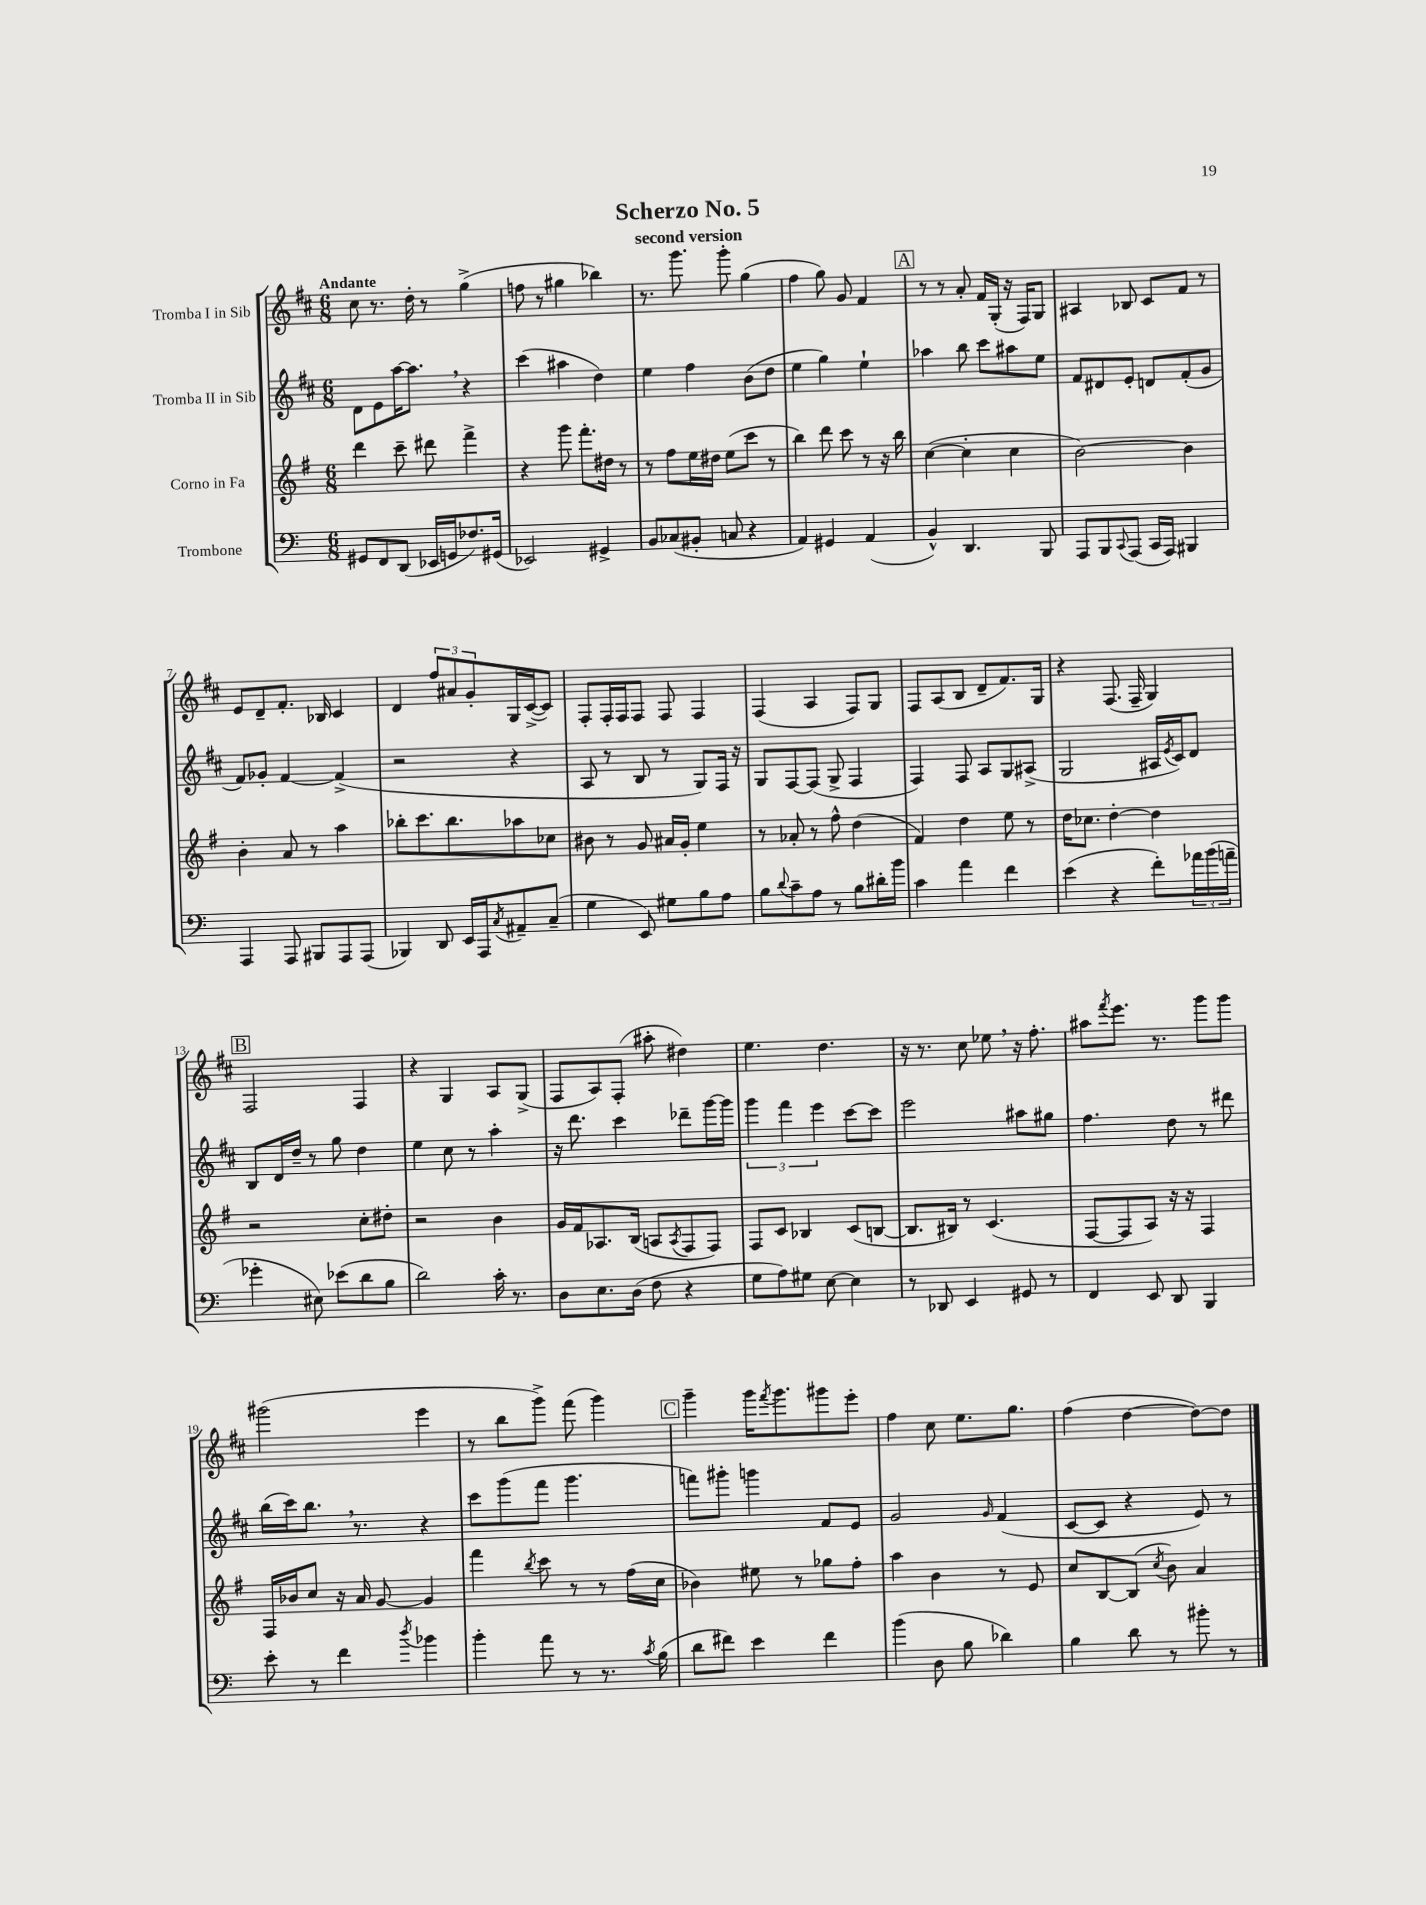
\header { title = "Scherzo No. 5" subtitle = "second version" }
<<
\new StaffGroup <<
\new Staff = "s0" \with { instrumentName = "Tromba I in Sib" } {
    \clef treble \key d \major \numericTimeSignature \time 6/8 \tempo "Andante"
    cis''8 r8. d''16-. r8 g''4->( |
    f''8 r8 gis''4 bes''4) |
    r8. g'''8. g'''8-. g''4( |
    fis''4 g''8) g'8 fis'4 |
    \mark \markup { \box "A" } r8 r8 a'8-. fis'16 g16-.( r16 fis16) g8 |
    ais4 bes8 cis'8 fis'8 r8 |
    e'8 d'8-- fis'8.-. bes16 cis'4 |
    d'4 \tuplet 3/2 { fis''8 ais'8 g'8-. } g16 cis'16~->( cis'8) |
    fis8-. fis16-. fis16 fis8 fis8 fis4 |
    fis4( a4 fis8) g8 |
    fis8 a8( b8 d'8-- fis'8.) g16 |
    r4 fis8.( fis16-- g4) |
    \mark \markup { \box "B" } fis2 fis4 |
    r4 g4 a8 g8->( |
    fis8 a8) fis8-.( ais''8-. dis''4) |
    e''4. d''4. |
    r16 r8. cis''8 ees''8 \breathe r16 fis''8.-. |
    ais''8 \acciaccatura { fis'''8 } e'''8. r8. g'''8 g'''8 |
    gis'''2( e'''4 |
    r8 b''8 g'''8->) fis'''8( g'''4) |
    \mark \markup { \box "C" } g'''4-- g'''16 \acciaccatura { fis'''8 } g'''8. gis'''8 e'''8-. |
    fis''4 cis''8 e''8. g''8. |
    fis''4( d''4~ d''8~) d''8 \bar "|." |
}
\new Staff = "s1" \with { instrumentName = "Tromba II in Sib" } {
    \clef treble \key d \major \numericTimeSignature \time 6/8
    d'8 e'8 a''16~ a''8. \breathe r4 |
    cis'''4( ais''4 d''4) |
    e''4 fis''4 b'8( d''8 |
    e''4 g''4) e''4-! |
    \mark \markup { \box "A" } aes''4 b''8 cis'''8 ais''8 e''8 |
    fis'8 dis'8 e'8-. d'8 fis'8-.( g'8 |
    fis'8) ges'8-. fis'4~ fis'4->( |
    r2 r4 |
    a8 r8 b8 r8 g8) fis16 r16 |
    g8 fis8~ fis8( g8-> fis4 |
    fis4) fis8 a8 g8 ais8->( |
    g2 ais16 \acciaccatura { e'8 } cis'16) d'8 |
    \mark \markup { \box "B" } b8 d'16 d''16-- r8 g''8 d''4 |
    e''4 cis''8 r8 a''4-. |
    r16 d'''8. cis'''4 des'''8-- g'''16~ g'''16 |
    \tuplet 3/2 { g'''4 fis'''4 e'''4 } cis'''8~ cis'''8 |
    e'''2 ais''8 gis''8 |
    fis''4. d''8 r8 dis'''8 |
    b''16( cis'''16) b''8. \breathe r8. r4 |
    cis'''8 g'''8( fis'''8 g'''4. |
    \mark \markup { \box "C" } f'''8) gis'''8-. g'''4 fis'8 e'8 |
    g'2 \grace { g'16 } fis'4( |
    cis'8~ cis'8 r4 e'8) r8 \bar "|." |
}
\new Staff = "s2" \with { instrumentName = "Corno in Fa" } {
    \clef treble \key g \major \numericTimeSignature \time 6/8
    d'''4 c'''8-- dis'''8 fis'''4-> |
    r4 g'''8 fis'''8.-. dis''16 r8 |
    r8 fis''8 e''16 dis''16 e''8( c'''8 r8 |
    b''4) d'''8 c'''8 r8 r16 b''16 |
    \mark \markup { \box "A" } c''4~( c''4-. c''4 |
    b'2~) b'4 |
    b'4-. a'8 r8 a''4 |
    bes''8-. c'''8. bes''8. aes''8 ces''8 |
    bis'8 r8 g'8 ais'16 g'16-. e''4 |
    r8 aes'8-. r8 fis''8-^ d''4( |
    fis'4) d''4 e''8 r8 |
    d''16 ces''8. d''4~-. d''4 |
    \mark \markup { \box "B" } r2 c''8-. dis''8-. |
    r2 b'4 |
    g'16 fis'16 aes8. b16( a8 \acciaccatura { a8 } fis8 fis8) |
    fis8 c'8 bes4 c'8( b8~ |
    b8. bis16) r8 c'4.( |
    fis8~ fis8 a8) r16 r16 fis4 |
    fis16 bes'16 c''8 r16 a'16 g'8~ g'4 |
    fis'''4 \acciaccatura { b''8 } c'''8 r8 r8 fis''16( c''16 |
    \mark \markup { \box "C" } bes'4) eis''8 r8 ges''8 fis''8-. |
    a''4 b'4 r8 e'8 |
    c''8 b8~ b8( \acciaccatura { c''8 } b'8) a'4 \bar "|." |
}
\new Staff = "s3" \with { instrumentName = "Trombone" } {
    \clef bass \key c \major \numericTimeSignature \time 6/8
    gis,8 f,8 d,8( ees,16 g,16 fes8.) gis,16( |
    ees,2) gis,4-> |
    b,8 ces8( bis,8-. c8 r4 |
    a,4) gis,4 a,4( |
    \mark \markup { \box "A" } b,4-^) d,4. b,,8 |
    a,,8 b,,8 \appoggiatura { c,8 } a,,8( c,16 a,,16) bis,,4 |
    a,,4 a,,8 bis,,8 a,,8 a,,8( |
    bes,,4) d,8 e,16 a,,16 \acciaccatura { c8 } ais,8-- c8--( |
    g4 e,8) gis8 b8 a8 |
    b8 \appoggiatura { d'8 } c'8-- a8 r8 b8 dis'16-. b'16 |
    c'4 a'4 f'4 |
    e'4( r4 f'8-.) \tuplet 3/2 { aes'16 b'16( a'16-- } |
    \mark \markup { \box "B" } ges'4-. eis8) ees'8( d'8 b8 |
    d'2) c'16-. r8. |
    d8 e8. d16( f8 r4 |
    g8 a8) gis8 e8~ e4 |
    r8 des,8 e,4 gis,8 r8 |
    f,4 e,8 d,8 b,,4 |
    e'8-. r8 f'4 \acciaccatura { d''8 } bes'4 |
    b'4-. a'8 r8 r8. \acciaccatura { c'8 } b16( |
    \mark \markup { \box "C" } d'8 fis'8) e'4 fis'4 |
    b'4( d8 b8 des'4) |
    b4 d'8 r8 bis'8-. r8 \bar "|." |
}
>>
>>
